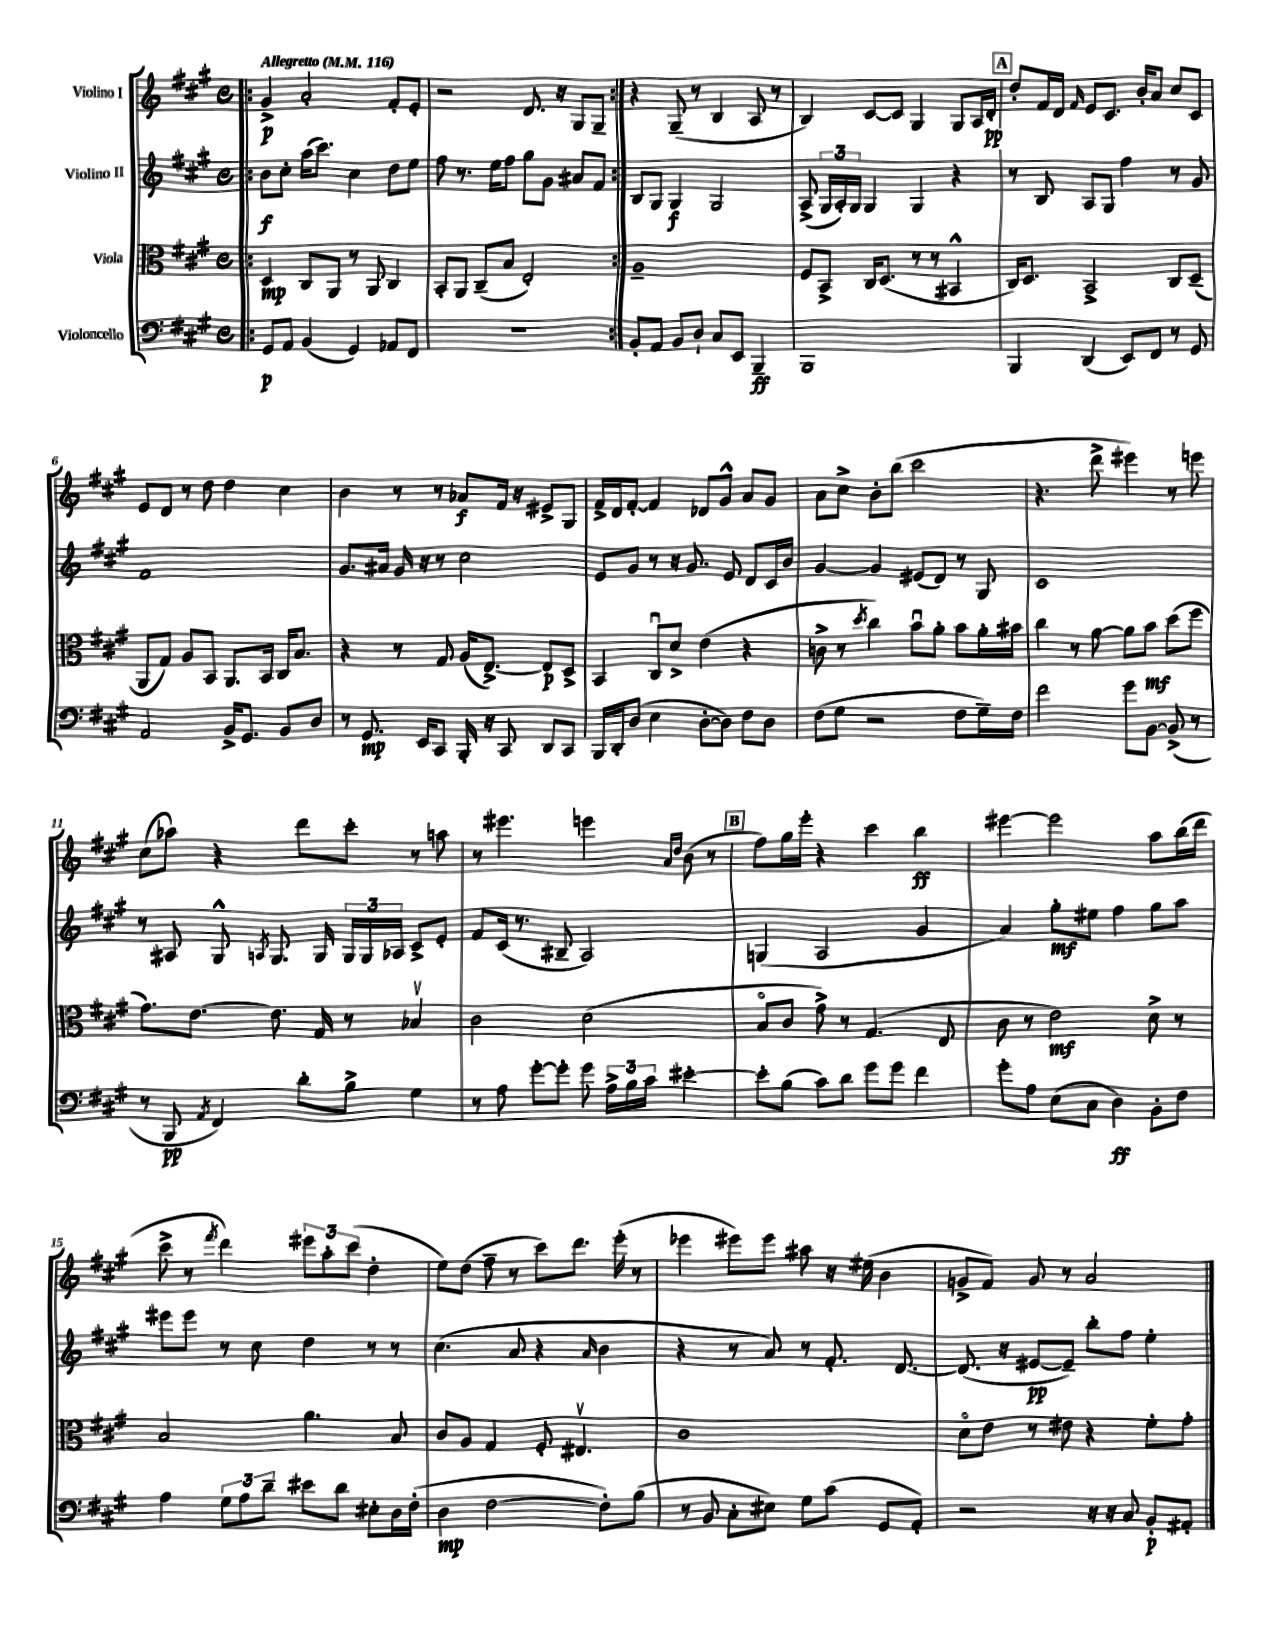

**kern	**kern	**kern	**kern
*staff4	*staff3	*staff2	*staff1
*clefF4	*clefC3	*clefG2	*clefG2
*k[f#c#g#]	*k[f#c#g#]	*k[f#c#g#]	*k[f#c#g#]
*M4/4	*M4/4	*M4/4	*M4/4
*met(c)	*met(c)	*met(c)	*met(c)
*MM116	*MM116	*MM116	*MM116
=!|:	=!|:	=!|:	=!|:
8GG#/L	4D/	8b\L	4g#^/
8AA/J	.	8cc#'\J	.
(4BB/	8C#/L	(16aa\LK	2a'/
.	.	8.ccc#\J)	.
.	8AA/J	.	.
4GG#/)	8r	4cc#\	.
.	8AA/	.	.
8AA-/L	4C#/	8dd\L	8f#'/L
8FF#/J	.	8ee\J	8e'/J
=	=	=	=
1r	8BB'/L	8ff#\	2r
.	8AA/J	8.r	.
.	(8C#~/L	.	.
.	.	16ee\LK	.
.	8B/J	8ff#\J	.
.	2E'/)	8gg#\L	8.d/
.	.	8g#\J	.
.	.	.	16r
.	.	8a#/L	8G#/L
.	.	8f#/J	8G#~/J
=:|!	=:|!	=:|!	=:|!
8BB'/L	1A~	8B/L	4r
8AA/J	.	8G#/J	.
8BB/L	.	4G#/	(8G#~/
8D`/J	.	.	8r
8C#/L	.	2G#/	4B/
8EE/J	.	.	.
4BBB~/	.	.	8A/
.	.	.	8r
=	=	=	=
1BBB	8F#/L	(8A^/	4B/)
.	8BB^/J	24G#/LL	.
.	.	24A'/)	.
.	.	24G#/JJ	.
.	16C#/LK	4G#/	[8c#/L
.	(8.D/J	.	.
.	.	.	8c#/]J
.	8r	4G#/	4G#/
.	8r	.	.
.	4BB#^^/	4r	8G#/L
.	.	.	16A/L
.	.	.	16d'/JJ
=	=	=	=
4BBB/	16C#/LK)	8r	8dd'/L
.	8.D/J	.	.
.	.	8B/	16f#/L
.	.	.	16d/JJ
.	.	.	16qqf#/
(4DD/	2BB^/	8A/L	8e/L
.	.	8G#/J	8.c#/J
8EE/L)	.	4ff#\	.
.	.	.	16b'/LK
8FF#/J	.	.	8a/J
8r	8C#/L	8r	8cc#/L
8GG#/	(8D~/J	8g#/	8c#/J
=	=	=	=
2AA/	8AA/L	1f#	8e/L
.	8G#/J)	.	8d/J
.	8A/L	.	8r
.	8BB/J	.	8dd\
16BB^/LK	8.AA/L	.	4dd\
8.GG#/J	.	.	.
.	16BB/Jk	.	.
8BB/L	16C#/LK	.	4cc#\
.	8.B/J	.	.
8D/J	.	.	.
=	=	=	=
8r	4r	8.g#/L	4b\
8.GG#/	.	.	.
.	.	16a#/Jk	.
.	8r	16g#/	8r
16EE/LK	.	16r	.
8CC#/J	8G#/	8r	8r
16BBB'/	(16A/LK	2cc#\	8a-/L
16r	[8.E^/J)	.	.
8CC#/	.	.	16f#/Jk
.	.	.	16r
8DD/L	8E/]L	.	8e#^/L
8CC#/J	8D^/J	.	8G#/J
=	=	=	=
16BBB/LL	4BB/	8e/L	16f#^/LL
16DD'/J	.	.	16d/J
(8D/J	.	8g#/J	[8f#'/J
4E\	8C#u/L	8r	4f#/]
.	8d^/J	16r	.
.	.	8.g#/	.
[8D'\L	(4e\	.	8d-/L
8D\]J)	.	8e/	8g#^^/J
8F#\L	4r	8d/L	8a/L
8D\J	.	16c#/L	8g#/J
.	.	16b/JJ	.
=	=	=	=
(8F#\L	8c^\	[4g#/	8a\L
8G#\J	8r	.	8cc#^\J
.	8qdd/	.	.
2r	4cc#\)	4g#/]	8b'\L
.	.	.	(8bb\J
.	8bu\L	(8e#/L	2ccc#\
.	8a'\J	8d/J)	.
8F#\L	8b\L	8r	.
16G#~\L)	16a'\L	8G#/	.
16F#\JJ	16b#\JJ	.	.
=	=	=	=
2f#\	4cc#\	1c#	4.r
.	8r	.	.
.	[8a\	.	8ddd^\
8g#\L	8a\]L	.	4eee#\)
[8BB\J	8b\J	.	.
(8BB^/]	(8dd\L	.	8r
8r	8ff#\J	.	8eee\
=	=	=	=
8r	8.g#\L)	8r	(8cc#\L
8BBB/	.	8A#/	8aa-\J)
.	[8.e\J	.	.
8qAA/	.	.	.
4FF#/)	.	8G#^^/	4r
.	.	8qA/	.
.	8.e\]	8.G#/	.
8d'\L	.	.	8ddd\L
.	16G#/	16G#/	.
8B^\J	8r	24G#/LL	8ccc#'\J
.	.	24G#/	.
.	.	24A-/JJ	.
4G#\	4B-v/	8c#^/L	8r
.	.	8e'/J	8aa\
=	=	=	=
8r	2c#\	8f#/L	8r
8A\	.	(16c#/Jk	4.eee#\
.	.	8.r	.
[8g#'\L	.	.	.
8g#'\]J	.	8B#~/	.
8g#\	(2d\	2A/)	4eee\
24A^\LL	.	.	.
24B\	.	.	.
24c#\JJ	.	.	.
.	.	.	16qqa/LL
.	.	.	16qqdd/JJ
[4e#'\	.	.	(8b\
.	.	.	8r
=	=	=	=
8e#'\]L	8Bo/L	(4G/	8ff#\L)
(8B\J	8c#/J	.	16gg#\L
.	.	.	16eee'\JJ
8c#\L)	8g#^\)	2A/	4r
8d\J	8r	.	.
8g#\L	(4.G#/	.	4ccc#\
8g#\J	.	.	.
4f#\	.	4g#/	4bb\
.	8E/	.	.
=	=	=	=
8g#'\L	8c#\	4a/)	[4eee#\
8A\J	8r	.	.
(8E\L	2e\)	8gg#'\L	2eee#\]
8C#\J	.	8ee#\J	.
4D\)	.	4ff#\	.
8BB'\L	8d^\	8gg#\L	8aa\L
8F#\J	8r	8aa\J	(16bb\L
.	.	.	16ddd\JJ
=	=	=	=
4A\	2B/	8eee#\L	8ccc#^\
.	.	8eee#\J	8r
.	.	.	8qfff#/
12G#\L	.	8r	4ddd\)
12A\	.	.	.
.	.	8cc#\	.
12d~\J	.	.	.
8e#\L	4.a\	4dd\	12eee#\L
.	.	.	12aa'\
8d\J	.	.	.
.	.	.	(12ccc#\J
8E#'\L	.	8r	4dd'\
16D\L	8B/	8r	.
(16F#'\JJ	.	.	.
=	=	=	=
4D\	8c#/L	(4.cc#\	8ee\L)
.	8A/J	.	(8dd\J
[2F#\	4G#/	.	8ff#~\
.	.	8a/	8r
.	8F#'/	4r	8ccc#\L)
.	4.E#v/	.	8.ddd\J
.	.	16qqa/	.
8F#'\]L)	.	4b\	.
.	.	.	(16eee'\
(8B\J	.	.	8r
=	=	=	=
8r	1c#	4r	4eee-\
8BB/	.	.	.
8C#'\L	.	8r	8eee#\L)
8E#\J)	.	8a/)	8eee#\J
8G#\L	.	8r	8aa#\
(8c#\J	.	8.f#'/	16r
.	.	.	(16ee#\
8GG#/L	.	.	4b\
.	.	[8.d/	.
8AA'/J)	.	.	.
=	=	=	=
2r	8do\L	(8.d/]	8g^/L
.	8e\J	.	8f#/J)
.	.	16r	.
.	8r	[8e#/L	8g/
.	8e#\	8e#~/]J)	8r
16r	4r	8bb'\L	2a/
16r	.	.	.
8C#/	.	8ff#\J	.
8BB'/L	8f#'\L	4ee'\	.
8AA#'/J	8g#'\J	.	.
==	==	==	==
*-	*-	*-	*-
